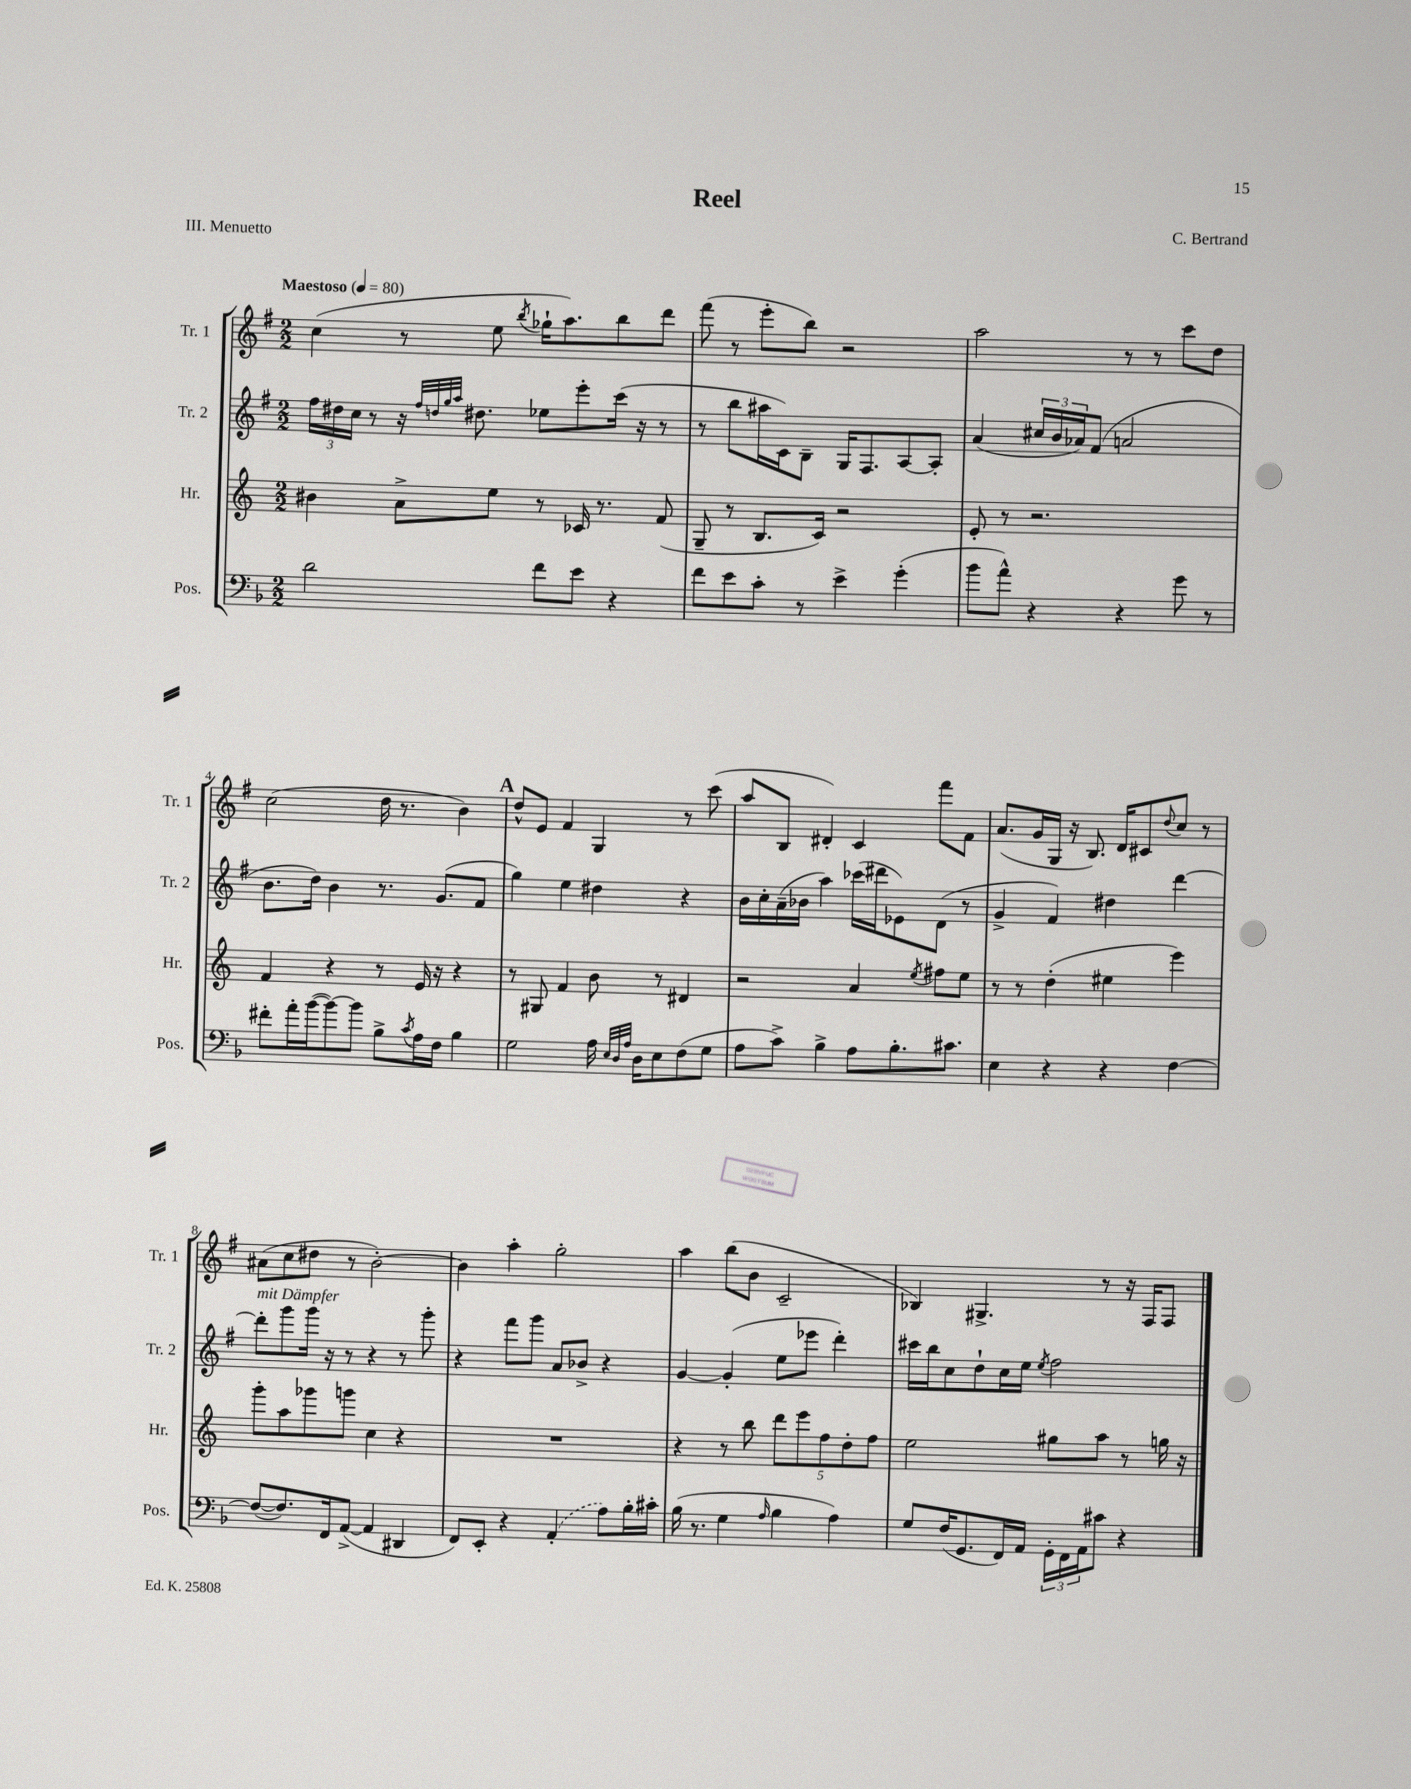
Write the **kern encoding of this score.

**kern	**kern	**kern	**kern
*part4	*part3	*part2	*part1
*staff4	*staff3	*staff2	*staff1
*I"Pos.	*I"Hr.	*I"Tr. 2	*I"Tr. 1
*I'Pos.	*I'Hr.	*I'Tr. 2	*I'Tr. 1
*clefF4	*clefG2	*clefG2	*clefG2
*k[b-]	*k[]	*k[f#]	*k[f#]
*M2/2	*M2/2	*M2/2	*M2/2
*MM80	*MM80	*MM80	*MM80
=1	=1	=1	=1
!	!	!	!LO:TX:a:B:t=Maestoso
2d\	4b#X\	24ff#\LL	(4cc\
.	.	24dd#X\	.
.	.	24cc\JJ	.
.	.	8r	.
.	8a^\L	16r	8r
.	.	32qqff#/LLL	.
.	.	32qqddn/	.
.	.	32qqgg/	.
.	.	32qqaa/JJJ	.
.	.	8.dd#X\	.
.	8ee\J	.	8ee\
.	.	.	8qbb/
8f\L	8r	8ee-X\L	16gg-X`\KL
.	.	.	8.aa\)
8e\J	16c-X/	8eee'\	.
.	8.r	.	.
4r	.	(16ccc\Jk	8bb\
.	.	16r	.
.	(8f/	8r	8ddd\J
=2	=2	=2	=2
8f\L	8G~/	8r	(8fff#\
8e\	8r	8bb\L	8r
8c'\J	8.B/L	16aa#X\L	8eee'\L
.	.	16c\J)	.
8r	.	8B~\J	8bb\J)
.	16c/Jk)	.	.
4e^\	2r	16G/KL	2r
.	.	8.F#/	.
(4g'\	.	[8A/	.
.	.	8A'/J]	.
=3	=3	=3	=3
8b-\L	8e'/	(4a/	2aa\
8a^^\J)	8r	.	.
4r	2.r	24cc#X/LL	.
.	.	24b/	.
.	.	24a-X/J)	.
.	.	(8f#/J	.
4r	.	2an/	8r
.	.	.	8r
8g\	.	.	8ccc\L
8r	.	.	8dd\J
!!LO:LB:g=z
=4	=4	=4	=4
8f#X'\L	4f/	8.b\L	(2cc\
16a'\L	.	.	.
([16b-\J	.	16dd\Jk)	.
8b-\_)	4r	4b\	.
8b-\J]	.	.	.
8B-^\L	8r	8.r	16dd\
.	.	.	8.r
8qc/	.	.	.
16A\L	16e/	.	.
16F\JJ	16r	(8.g/L	.
4B-\	4r	.	4b\)
.	.	8f#/J	.
!!LO:REH:place=s1:t=A
=5	=5	=5	=5
2G\	8r	4gg\)	8dd^^/L
.	8G#X/	.	8e/J
.	4f/	4ee\	4f#/
16A\	8b\	4dd#X\	4G/
32qqE/LLL	.	.	.
32qqD/	.	.	.
32qqA/JJJ	.	.	.
16D\KL	.	.	.
8E\	8r	.	.
(8F\	4d#X/	4r	8r
8G\J	.	.	(8ccc\
=6	=6	=6	=6
8A\L	2r	16b\LL	8aa/L
.	.	16cc'\	.
8c^\J)	.	(16a~\	8B/J
.	.	16b-X\JJ	.
4B-^\	.	4aa\)	4d#X'/)
8A\L	4a/	(16ccc-X\LL	4c/
.	.	16ddd#X\J	.
8.B-'\	.	8e-X\)	.
.	8qee/	.	.
.	8ff#X\L	(8d\J	8fff#\L
8.c#X\J	.	.	.
.	8ee\J	8r	8f#\J
=7	=7	=7	=7
4E\	8r	4g^/	(8.a/L
.	8r	.	.
.	.	.	16g/L
4r	(4dd'\	4f#/)	16G/JJ
.	.	.	16r
.	.	.	8.B/)
4r	4ee#X\	4dd#X\	.
.	.	.	16d/KL
.	.	.	8c#X/
.	.	.	8qqdd/
[4F\	4eee\)	[4ddd\	8cc/J
.	.	.	8r
!!LO:LB:g=z
=8	=8	=8	=8
!	!	!LO:TX:a:i:t=mit Dämpfer	!
(8F/L_	8ggg'\L	8ddd'\L]	(8a#X\L
8.F/])	8aa\	8ggg\	8cc\
.	8ggg-X\	16ggg\Jk	8dd#X\J
16FF/k	.	16r	.
([8AA^/J	8gggn\J	8r	8r
4AA/]	4cc\	4r	[2b'\)
4DD#X/	4r	8r	.
.	.	8ggg'\	.
=9	=9	=9	=9
8FF/L)	1r	4r	4b\]
8EE'/J	.	.	.
4r	.	8fff#\L	4aa'\
.	.	8ggg\J	.
(4AA'/	.	8a/L	2gg'\
.	.	8b-X^/J	.
8A\L)	.	4r	.
16B-'\L	.	.	.
16c#X'\JJ	.	.	.
=10	=10	=10	=10
(16B-\	4r	[4g/	4aa\
8.r	.	.	.
4G\	8r	(4g'/]	(8bb\L
.	8bb\	.	8b\J
16qqA/	.	.	.
4B-\	10ddd\L	8ee\L	2c~/
.	10eee\	.	.
.	.	8eee-X\J	.
.	10ff\	.	.
4A\)	.	4ddd'\)	.
.	10dd'\	.	.
.	10ff\J	.	.
=11	=11	=11	=11
8G/L	2ee\	16ccc#X\LL	4B-X/)
.	.	16bb\J	.
(16F/K	.	8cc\	.
8.GG/	.	.	.
.	.	8dd`\	4.G#X^/
16FF/L)	.	16cc\L	.
16AA/JJ	.	16ee\JJ	.
.	.	8qee/	.
24GG'\LL	8gg#X\L	2ff#\	.
24FF\	.	.	.
24AA\J	.	.	.
8c#X\J	8aa\J	.	8r
4r	8r	.	16r
.	.	.	16F#/KL
.	16ggn\	.	8F#/J
.	16r	.	.
==	==	==	==
*-	*-	*-	*-
